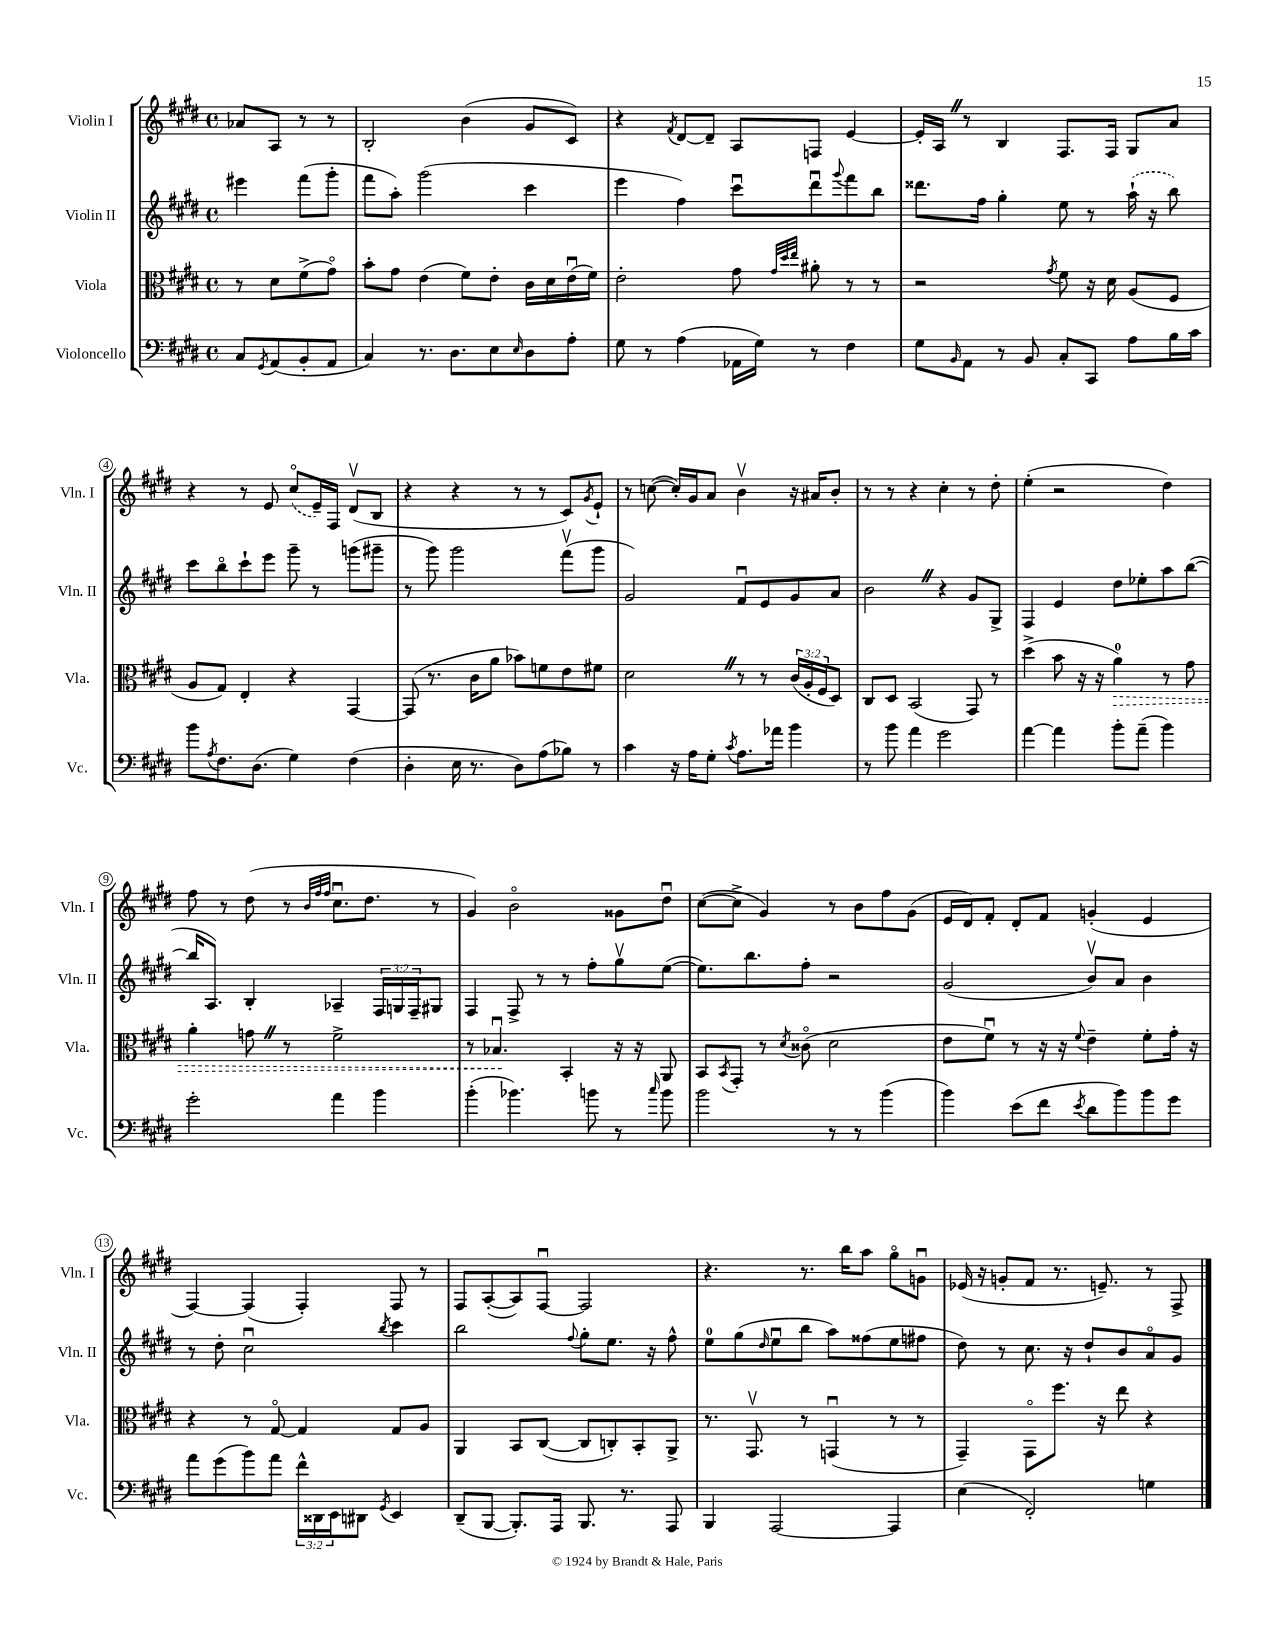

**kern	**kern	**dynam	**kern	**kern
*part4	*part3	*part3	*part2	*part1
*staff4	*staff3	*staff3	*staff2	*staff1
*I"Violoncello	*I"Viola	*	*I"Violin II	*I"Violin I
*I'Vc.	*I'Vla.	*	*I'Vln. II	*I'Vln. I
*clefF4	*clefC3	*	*clefG2	*clefG2
*k[f#c#g#d#]	*k[f#c#g#d#]	*	*k[f#c#g#d#]	*k[f#c#g#d#]
*M4/4	*M4/4	*	*M4/4	*M4/4
*met(c)	*met(c)	*	*met(c)	*met(c)
=	=	=	=	=
8C#/L	8r	.	4eee#X\	8a-X/L
8qGG#/	.	.	.	.
(8AA/	8d#\L	.	.	8A/J
8BB'/	(8f#^\	.	(8fff#\L	8r
8AA/J	8g#\J)	.	8ggg#'\J	8r
=1	=1	=1	=1	=1
4C#/)	8b'\L	.	8fff#\L	2B'/
.	8g#\J	.	8aa'\J)	.
8.r	(4e\	.	(2ggg#\	.
8.D#\L	.	.	.	.
.	8f#\L)	.	.	(4b\
8E\	8e'\J	.	.	.
16qqE/	.	.	.	.
8D#\	16c#\LL	.	4ccc#\	8g#/L
.	16d#\	.	.	.
8A'\J	(16eu\	.	.	8c#/J)
.	16f#\JJ)	.	.	.
=2	=2	=2	=2	=2
8G#\	2e'\	.	4eee\	4r
8r	.	.	.	.
.	.	.	.	8qf#/
(4A\	.	.	4ff#\)	[8d#/L
.	.	.	.	8d#~/J]
16AA-X\LL	8g#\	.	8ccc#u\L	8A/L
16G#\JJ)	.	.	.	.
.	32qqg#/LLL	.	.	.
.	32qqdd#/	.	.	.
.	32qqee/JJJ	.	.	.
8r	8a#X'\	.	8ddd#u\	8Fn/J
.	.	.	8qqggg#/	.
4F#\	8r	.	8fff#\	[4e/
.	8r	.	8bb\J	.
=3	=3	=3	=3	=3
8G#\L	2r	.	8.ddd##X\L	16e'/LL]
.	.	.	.	16AZ/JJ
16qqBB/	.	.	.	.
8AA\J	.	.	.	8r
.	.	.	16ff#\Jk	.
8r	.	.	4gg#'\	4B/
8BB/	.	.	.	.
.	8qg#/	.	.	.
8C#'/L	8f#\	.	8ee\	8.F#/L
8CC#/J	16r	.	8r	.
.	16d#\	.	.	16F#/Jk
8A\L	(8A/L	.	(16aa`\	8G#/L
.	.	.	16r	.
16B\L	8F#/J	.	8bb\)	8a/J
16c#\JJ	.	.	.	.
!!LO:LB:g=z
=4	=4	=4	=4	=4
8b\L	8A/L	.	8ccc#\L	4r
8qA/	.	.	.	.
8.F#\	8G#/J)	.	8bb\	.
.	4E'/	.	8ccc#`\	8r
(8.D#\J	.	.	.	.
.	.	.	8eee\J	8e/
4G#\)	4r	.	8ggg#~\	(8cc#/L
.	.	.	8r	16e~/L)
.	.	.	.	16F#/JJ
(4F#\	[4GG#/	.	(8gggn\L	(8d#v/L
.	.	.	8ggg#X~\J	8B/J
=5	=5	=5	=5	=5
4D#'\	(8GG#/]	.	8r	4r
.	8.r	.	8ggg#\)	.
16E\	.	.	2ggg#\	4r
8.r	16c#\KL	.	.	.
.	8a\J	.	.	.
8D#\L)	8b-X\L)	.	.	8r
(8A\	8fn\	.	.	8r
8B-X\J)	8e\	.	(8fff#v\L	8c#/L)
.	.	.	.	8qg#/
8r	8f#X\J	.	8ggg#\J	8e`/J
=6	=6	=6	=6	=6
4c#\	2d#Z\	.	2g#/)	8r
.	.	.	.	([8ccn\
16r	.	.	.	16cc'/LL])
16A\KL	.	.	.	16g#/J
8G#'\J	.	.	.	8a/J
8qc#/	.	.	.	.
8.A\L	8r	.	8f#u/L	4bv\
.	8r	.	8e/	.
16a-X\Jk	.	.	.	.
4b\	(24c#/LL	.	8g#/	16r
.	24A'/	.	.	.
.	.	.	.	16a#X/KL
.	24F#/J	.	.	.
.	8D#/J)	.	8a/J	8b'/J
=7	=7	=7	=7	=7
8r	8C#/L	.	2bZ\	8r
8b\	8D#/J	.	.	8r
4a\	(2BB/	.	.	4r
2g#\	.	.	4r	4cc#'\
.	8GG#/)	.	8g#/L	8r
.	8r	.	8G#^/J	8dd#'\
=8	=8	=8	=8	=8
[4a\	(4dd#^\	.	4F#/	(4ee'\
4a\]	8b\	.	4e/	2r
.	16r	.	.	.
.	16r	.	.	.
!	!	!LO:HP:b	!	!
8b'\L	4a\)	>	8dd#\L	.
(8a~\J	.	.	8ee-X'\	.
4b\)	8r	.	8aa\	4dd#\)
.	8g#\	.	([8bb\J	.
!!LO:LB:g=z
=9	=9	=9	=9	=9
2g#'\	4a'\	.	16bb/KL]	8ff#\
.	.	.	8.A/J)	.
.	.	.	.	8r
.	8gnZ\	.	4B'/	(8dd#\
.	8r	.	.	8r
.	.	.	.	32qqb/LLL
.	.	.	.	32qqff#/
.	.	.	.	32qqff#/JJJ
4a\	2f#^\	.	4A-X~/	8.cc#u\L
.	.	.	.	8.dd#\J
4b\	.	.	24F#/LL	.
.	.	.	24Gn/	.
.	.	.	24F#~/J	.
.	.	.	8G#X/J	8r
=10	=10	=10	=10	=10
(4b'\	8r	.	4F#/	4g#/)
.	4.B-Xu/	.	.	.
4.b-X\)	.	.	8F#^/	2b\
.	.	.	8r	.
.	4BB'/	]	8r	.
8bn\	.	.	8ff#'\L	.
8r	16r	.	8gg#v\	8g##X\L
.	16r	.	.	.
16qqcc#/	.	.	.	.
8b\	8AA/	.	([8ee\J	8dd#u\J
=11	=11	=11	=11	=11
2b\	8BB/L	.	8.ee\L])	([8cc#\L
.	8qBB/	.	.	.
.	8GG#'/J	.	.	8cc#^\J]
.	.	.	8.bb\	.
.	8r	.	.	4g#/)
.	8qd#/	.	.	.
.	(8c##X\	.	8ff#'\J	.
8r	2d#\	.	2r	8r
8r	.	.	.	8b\L
(4b\	.	.	.	8ff#\
.	.	.	.	(8g#\J
=12	=12	=12	=12	=12
4b\)	8e\L	.	(2g#/	16e/LL
.	.	.	.	16d#/J)
.	8f#u\J)	.	.	8f#'/J
(8e\L	8r	.	.	8d#'/L
8f#\J	16r	.	.	8f#/J
.	16r	.	.	.
8qe/	8qqf#/	.	.	.
8d#\L	4e~\	.	8bv/L)	(4gn'/
8b\)	.	.	8a/J	.
8b\	8f#'\L	.	4b\	4e/
8g#\J	16g#'\Jk	.	.	.
.	16r	.	.	.
!!LO:LB:g=z
=13	=13	=13	=13	=13
8a\L	4r	.	8r	[4F#/)
(8g#\	.	.	8dd#'\	.
8b\)	8r	.	2cc#u\	(4F#/]
8a\J	[8G#/	.	.	.
24f#^^\LL	4G#/]	.	.	4F#'/)
24DD##X\	.	.	.	.
24EE\J	.	.	.	.
8DD#X\J	.	.	.	.
8qGG#/	.	.	8qbb/	.
4EE/	8G#/L	.	4ccc#\	8F#/
.	8A/J	.	.	8r
=14	=14	=14	=14	=14
(8DD#~/L	4AA/	.	2bb\	8F#/L
[8BBB/J	.	.	.	([8A'/
8.BBB'/L])	8BB/L	.	.	8A/])
.	([8C#/J	.	.	[8F#u/J
16AAA/Jk	.	.	.	.
.	.	.	8qqff#/	.
8.BBB/	8C#/L]	.	8gg#'\L	2F#/]
.	8Cn'/)	.	8.ee\J	.
8.r	.	.	.	.
.	8BB'/	.	.	.
.	.	.	16r	.
8AAA/	8AA^/J	.	8ff#^^\	.
=15	=15	=15	=15	=15
4BBB/	8.r	.	8ee\L	4.r
.	.	.	(8gg#\	.
.	8.GG#v/	.	.	.
.	.	.	16qqdd#/	.
[2AAA/	.	.	8eeu\	.
.	8r	.	8bb\J	8.r
.	(4GGnu/	.	8aa\L)	.
.	.	.	.	16bb\KL
.	.	.	(8ff##X\	8aa\J
4AAA/]	8r	.	8ee\	8gg#\L
.	8r	.	8ff#X\J	8gnu\J
=16	=16	=16	=16	=16
(4E\	4GG#~/)	.	8dd#\)	(16e-X/
.	.	.	.	16r
.	.	.	8r	8gn'/L
2FF#'/)	8GG#\L	.	8.cc#\	8f#/J
.	8.ff#\J	.	.	8.r
.	.	.	16r	.
.	.	.	8dd#`/L	.
.	16r	.	.	8.en~/)
.	8ee\	.	8b/	.
4Gn\	4r	.	8a/	8r
.	.	.	8g#/J	8F#^/
==	==	==	==	==
*-	*-	*-	*-	*-
